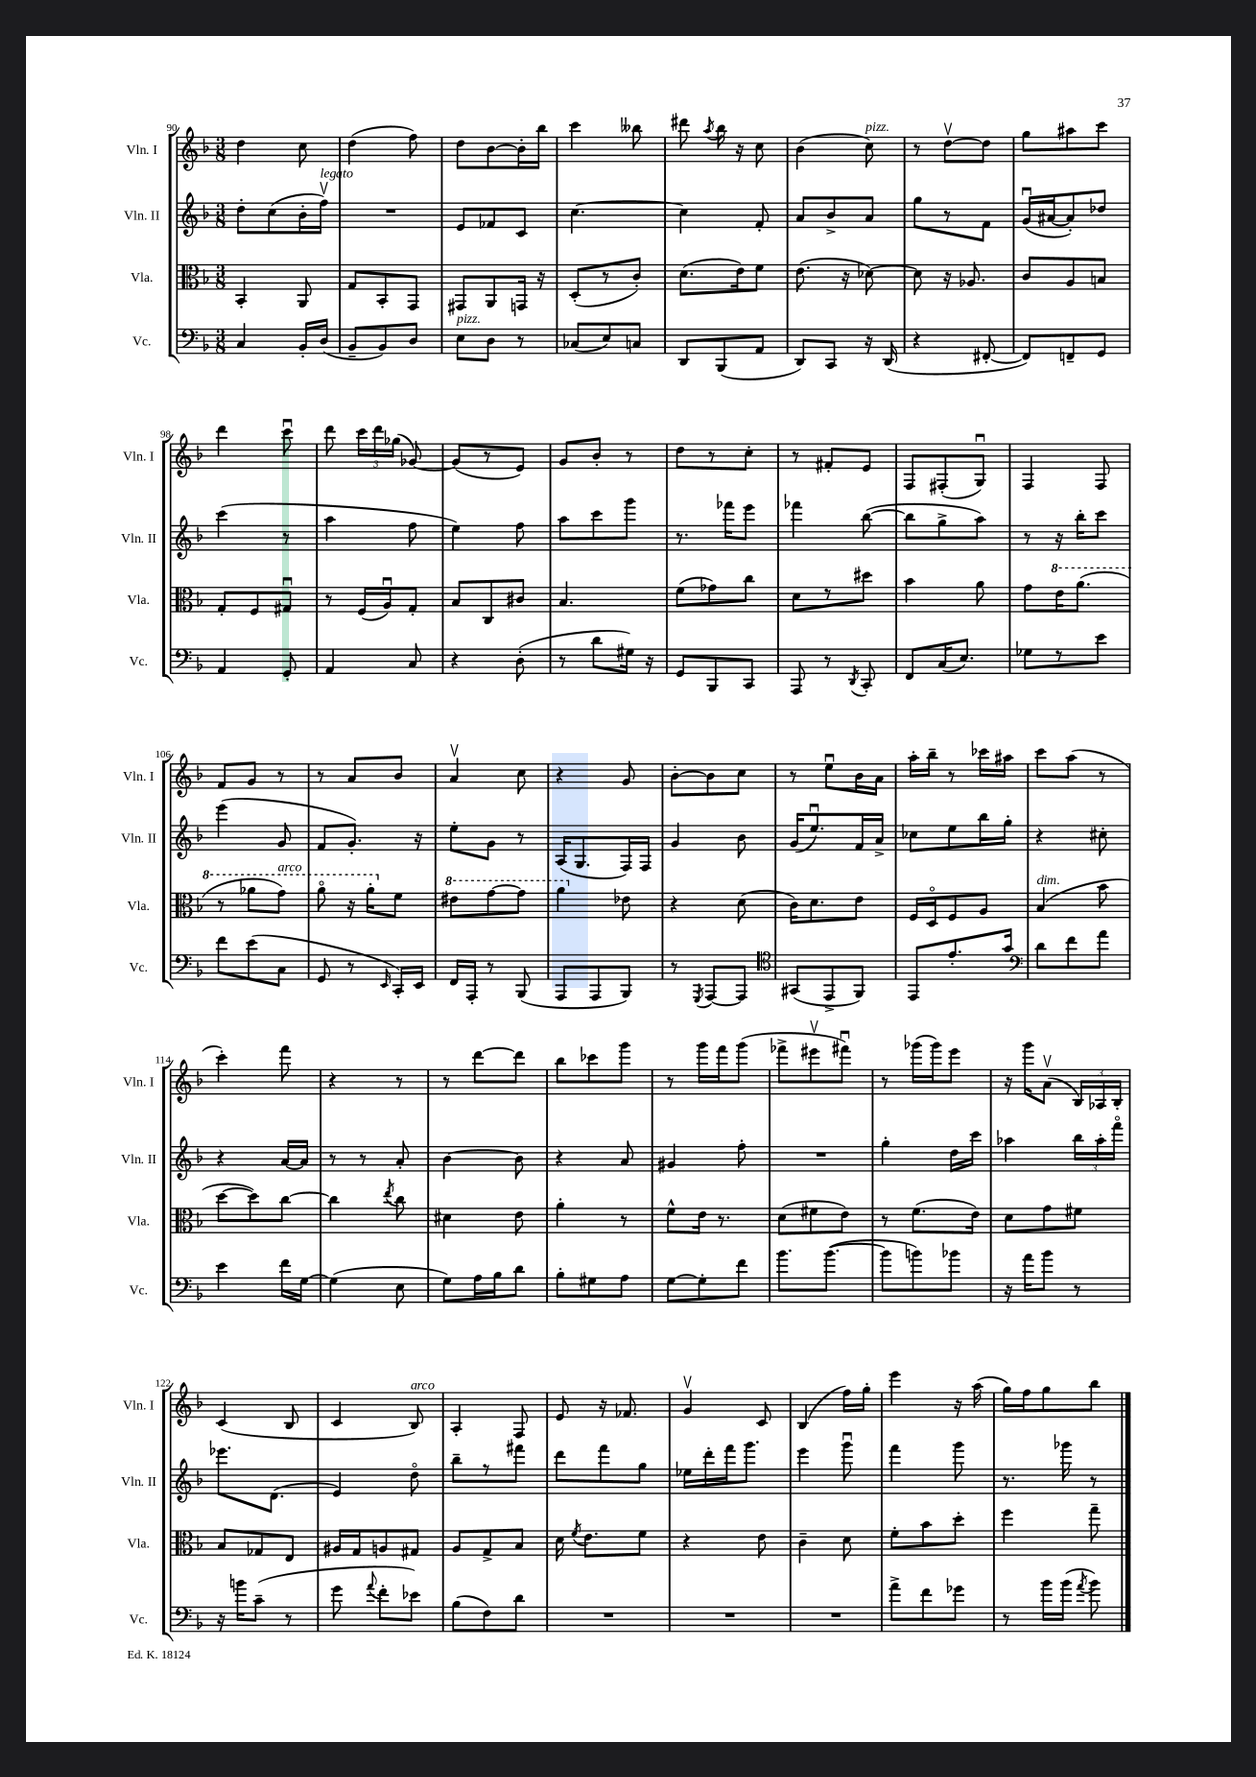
<<
\new StaffGroup <<
\new Staff = "s0" \with { instrumentName = "Vln. I" shortInstrumentName = "Vln. I" } {
    \clef treble \key f \major \numericTimeSignature \time 3/8
    \autoBeamOff d''4 c''8 |
    d''4( f''8) |
    d''8[ bes'8~ bes'16-. bes''16] |
    c'''4 beses''8 |
    dis'''8 \acciaccatura { a''8 } bes''16 r16 c''8 |
    bes'4( c''8^\markup { \italic "pizz." }) |
    r8 d''8[~\upbow d''8] |
    g''8[ ais''8 c'''8] |
    d'''4 c'''8\downbow |
    d'''8 \tuplet 3/2 { c'''16[ d'''16 ges''16]( } ges'8~) |
    ges'8[( r8 e'8]) |
    g'8[ bes'8]-. r8 |
    d''8[ r8 c''8]-. |
    r8 fis'8[-. e'8] |
    f8[ fis8-.( g8]\downbow) |
    f4 f8 |
    f'8[ g'8] r8 |
    r8 a'8[ bes'8] |
    a'4\upbow c''8 |
    r4 g'8 |
    bes'8[~-. bes'8 c''8] |
    r8 e''8[\downbow bes'16 a'16] |
    a''16[-. bes''16]-- r8 ces'''16[ ais''16] |
    c'''8[ a''8]( r8 |
    c'''4-.) f'''8 |
    r4 r8 |
    r8 d'''8[~ d'''8] |
    bes''8[ ces'''8 g'''8] |
    r8 g'''16[ f'''16 g'''8]( |
    fes'''8[-> eis'''8\upbow fis'''8]\downbow) |
    r8 ges'''16[( ges'''16) e'''8] |
    r16 g'''16[ a'8]\upbow( \tuplet 3/2 { bes16[) aes16 bes16]-. } |
    c'4( bes8 |
    c'4 bes8^\markup { \italic "arco" }) |
    a4-. f8 |
    e'8 r16 fes'8. |
    g'4\upbow c'8 |
    bes4( f''16[) g''16]-. |
    e'''4 r16 a''16( |
    g''16[) f''16 g''8 bes''8] \bar "|." |
}
\new Staff = "s1" \with { instrumentName = "Vln. II" shortInstrumentName = "Vln. II" } {
    \clef treble \key f \major \numericTimeSignature \time 3/8
    \autoBeamOff d''8[-. c''8( bes'16-. f''16]\upbow^\markup { \italic "legato" }) |
    R4. |
    e'8[ fes'8 c'8] |
    c''4.~ |
    c''4 f'8-. |
    a'8[ bes'8-> a'8] |
    g''8[ r8 f'8] |
    g'16[\downbow( ais'16~ ais'8-.) des''8] |
    c'''4( r8 |
    a''4 f''8 |
    e''4) f''8 |
    a''8[ c'''8 g'''8] |
    r8. fes'''16[ e'''8] |
    fes'''4 bes''8~( |
    bes''8[ g''8-> a''8]) |
    r8 r16 bes''16[-. c'''8] |
    e'''4( g'8 |
    f'8[ g'8.]-.) r16 |
    e''8[-. g'8] r8 |
    a16[( g8. f16) f16] |
    g'4 bes'8 |
    g'16[( e''8.\downbow) f'16 a'16]-> |
    ces''8[ e''8 bes''16 g''16]-. |
    r4 cis''8-. |
    r4 a'16[~ a'16] |
    r8 r8 a'8-. |
    bes'4~ bes'8 |
    r4 a'8 |
    gis'4 f''8-. |
    R4. |
    g''4-. d''16[ c'''16] |
    aes''4 \tuplet 3/2 { bes''16[ aes''16-. f'''16]\flageolet } |
    ees'''8.[ d'8.]( |
    e'4) d''8\flageolet |
    bes''8[-- r8 fis'''8] |
    d'''8[ f'''8 g''8] |
    ees''16[ d'''16-. f'''16 g'''8.] |
    e'''4 g'''8\downbow |
    f'''4 g'''8 |
    r8. ges'''16 r8 \bar "|." |
}
\new Staff = "s2" \with { instrumentName = "Vla." shortInstrumentName = "Vla." } {
    \clef alto \key f \major \numericTimeSignature \time 3/8
    \autoBeamOff bes,4-. a,8 |
    g8[ bes,8-. g,8] |
    gis,8[ a,8 g,16] r16 |
    d8[-.( r8 c'8]-.) |
    d'8.[( e'16) f'8] |
    e'8.( r16 des'8~) |
    des'8 r16 aes8. |
    c'8[ a8 b8] |
    g8[-. f8 gis8]\downbow |
    r8 f16[( a16\downbow) g8]-. |
    bes8[ c8 cis'8] |
    bes4. |
    f'8[( ges'8) c''8] |
    d'8[ r8 dis''8] |
    bes'4 a'8 |
    g'8[ \ottava #1 e''16 a''8.]( |
    r8 aes''8[ g''8]^\markup { \italic "arco" }) |
    a''8\flageolet r16 a''16[-. \ottava #0 f'8] |
    \ottava #1 eis''8[ g''8~ g''8] |
    a''4 \ottava #0 ees'8 |
    r4 d'8( |
    c'16[) d'8. e'8] |
    f16[ d16\flageolet f8 a8] |
    bes4^\markup { \italic "dim." }( bes'8 |
    d''8[~ d''8) c''8]~ |
    c''4 \acciaccatura { e''8 } c''8 |
    dis'4 e'8 |
    a'4-. r8 |
    f'8[-^ e'16] r8. |
    d'8[( fis'8 e'8]) |
    r8 f'8.[( e'16]) |
    d'8[ g'8 fis'8] |
    bes8[ ges8 e8] |
    ais16[ g16 a8 gis8] |
    a8[ g8-> bes8] |
    d'16 \acciaccatura { f'8 } e'8.[ f'8] |
    r4 e'8 |
    c'4-- d'8 |
    f'8[-. bes'8 d''8]-. |
    f''4 g''8-- \bar "|." |
}
\new Staff = "s3" \with { instrumentName = "Vc." shortInstrumentName = "Vc." } {
    \clef bass \key f \major \numericTimeSignature \time 3/8
    \autoBeamOff c4 bes,16[-. d16]( |
    bes,8[-- bes,8) d8] |
    e8[^\markup { \italic "pizz." } d8] r8 |
    ces8[( e8) c8] |
    d,8[ bes,,8( a,8] |
    d,8[) c,8] r16 d,16( |
    r4 fis,8~-. |
    fis,8[) f,8-- g,8] |
    a,4 g,8-. |
    a,4 c8 |
    r4 d8-.( |
    r8 d'8[ gis16]) r16 |
    g,8[ bes,,8 c,8] |
    a,,8 r8 \acciaccatura { d,8 } c,8-. |
    f,8[ c16( e8.]) |
    ges8[ r8 e'8] |
    f'8[ e'8( c8] |
    g,8 r8 \grace { e,16 } c,16[-.) e,16] |
    f,16[ a,,16]-. r8 bes,,8( |
    a,,8[ a,,8 bes,,8]) |
    r8 \acciaccatura { g,,8 } a,,8[~ a,,8] |
    \clef tenor gis,8[( e,8-> f,8]) |
    e,8[ e'8.-. g'16] |
    \clef bass d'8[ f'8 a'8] |
    e'4 f'16[ g16]~ |
    g4( e8 |
    g8[) a16 bes16 d'8] |
    bes8[-. gis8 a8] |
    g8[~ g8-. f'8] |
    bes'8.[ bes'8.]~( |
    bes'8[ b'8) bes'8] |
    r16 a'16[ bes'8] r8 |
    r16 b'16[ c'8]--( r8 |
    g'8 \appoggiatura { a'8 } f'8[-. ees'8]) |
    bes8[( f8) d'8] |
    R4. |
    R4. |
    R4. |
    a'8[-> f'8 ges'8] |
    r8 bes'16[ bes'16]( \acciaccatura { a'8 } bes'8) \bar "|." |
}
>>
>>
\layout { \context { \Score currentBarNumber = #90 } }
